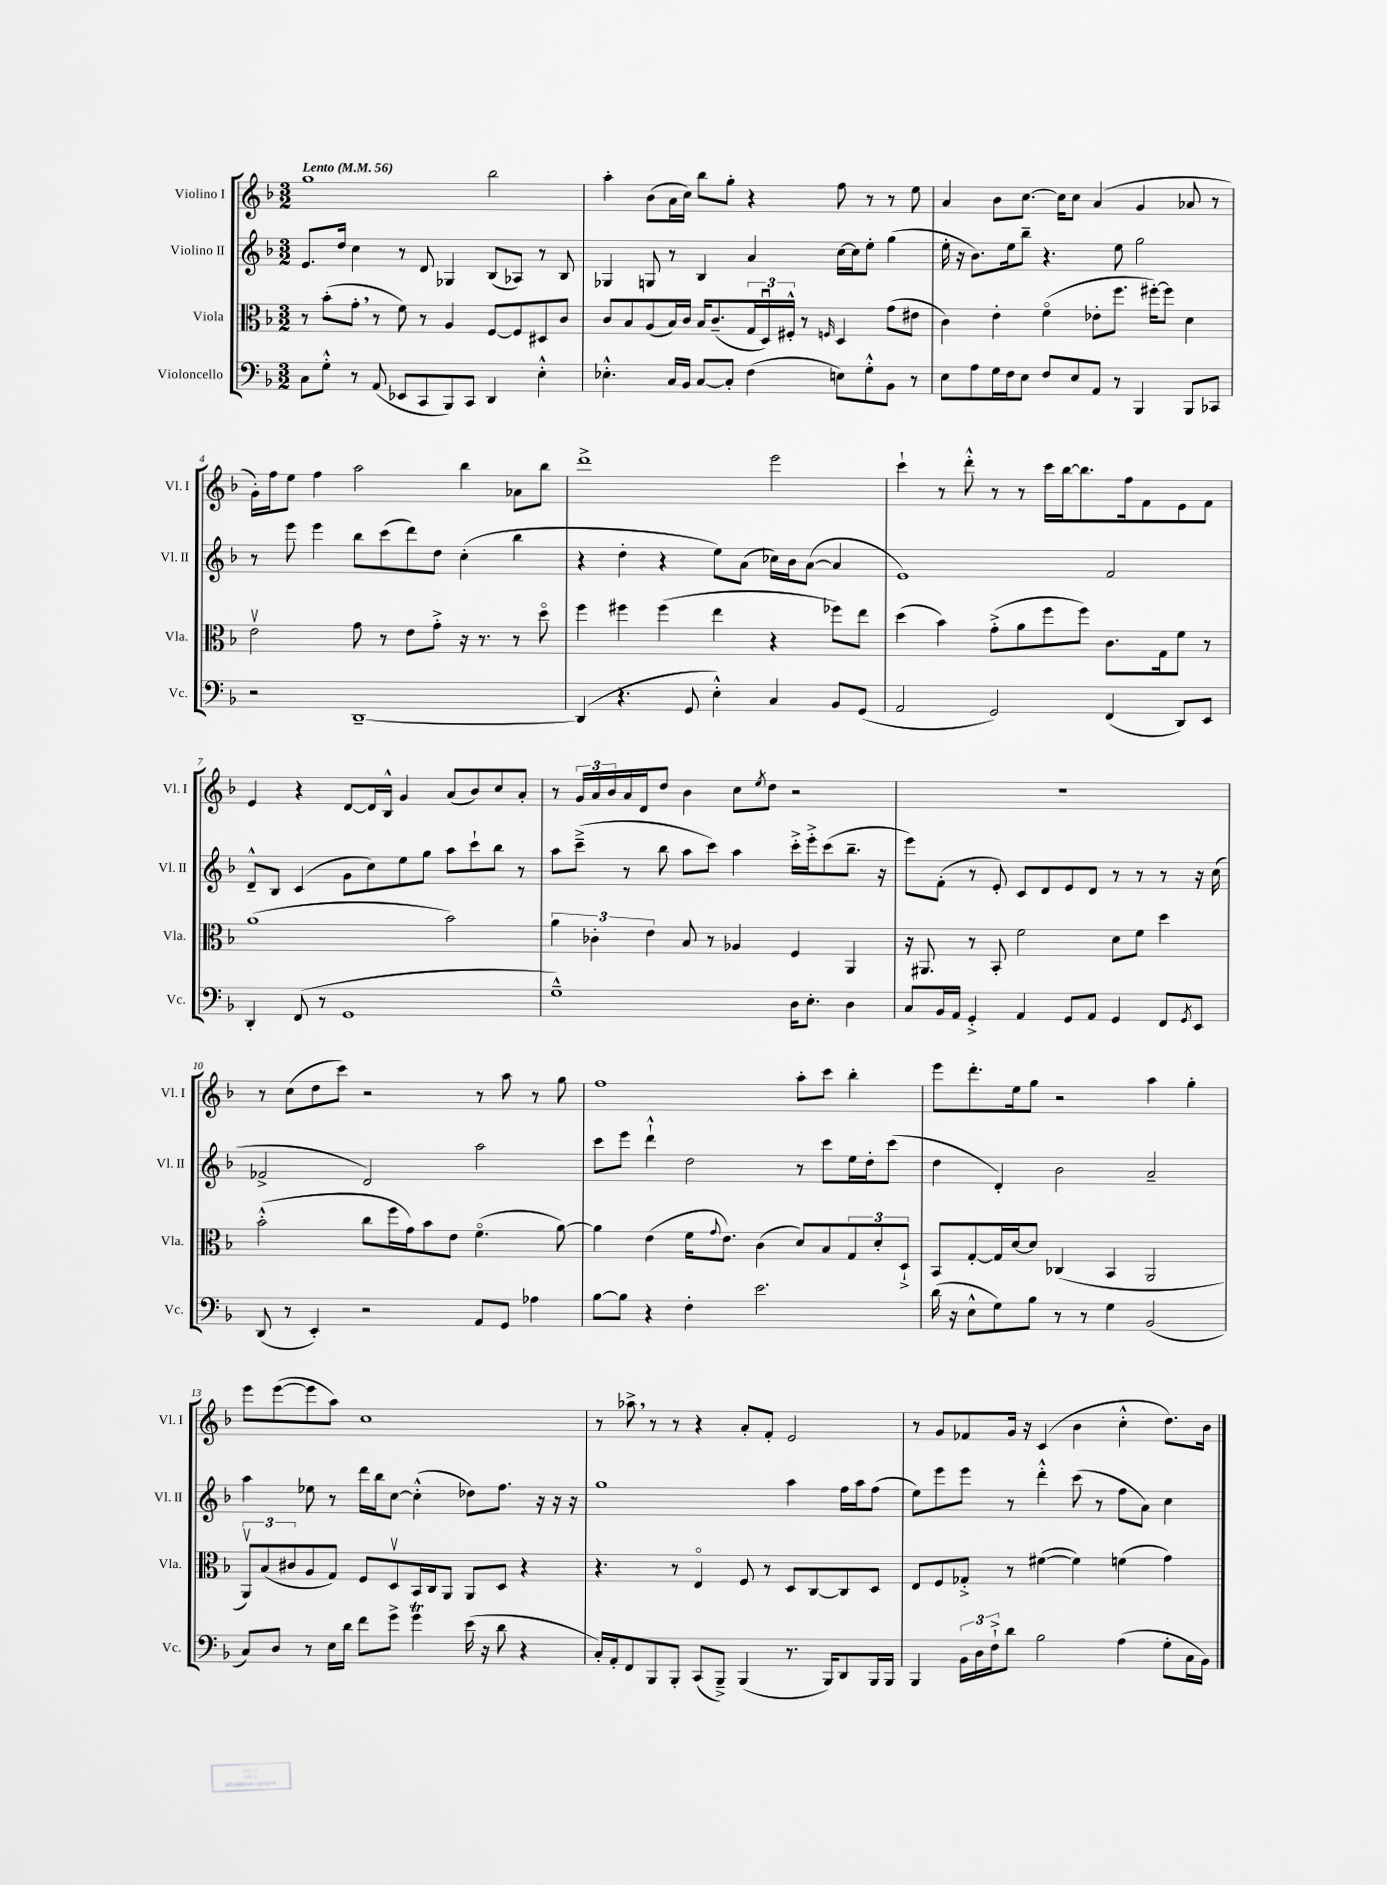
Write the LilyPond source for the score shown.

<<
\new StaffGroup <<
\new Staff = "s0" \with { instrumentName = "Violino I" shortInstrumentName = "Vl. I" } {
    \clef treble \key f \major \numericTimeSignature \time 3/2 \tempo "Lento" 4 = 56
    g''1 bes''2 |
    a''4-. bes'8( a'16 c''16) bes''8 g''8-. r4 f''8 r8 r8 e''8 |
    a'4 bes'8 c''8.~ c''16 c''8 a'4( g'4 aes'8 r8 |
    g'16-.) f''16 e''8 f''4 a''2 bes''4 aes'8 bes''8 |
    d'''1-> e'''2 |
    c'''4-! r8 d'''8-.-^ r8 r8 c'''16 bes''16~ bes''8. f''16 f'8 e'8 f'8 |
    e'4 r4 d'8~ d'16 bes16-^ g'4 a'8( bes'8) c''8 a'8-. |
    r8 \tuplet 3/2 { g'16 a'16 bes'16 } a'16 d'16 d''8 bes'4 c''8 \acciaccatura { e''8 } d''8 r2 |
    R1. |
    r8 c''8( d''8 c'''8) r2 r8 a''8 r8 g''8 |
    f''1 a''8-. c'''8 bes''4-. |
    e'''8 d'''8.-. e''16 g''8 r2 a''4 g''4-. |
    e'''8 e'''8~( e'''8 a''8) c''1 |
    r8 aes''8-> \breathe r8 r8 r4 a'8-. f'8-. e'2 |
    r8 g'8 fes'8 g'16 r16 c'4( bes'4 c''4-.-^ d''8.) bes'16 \bar "|." |
}
\new Staff = "s1" \with { instrumentName = "Violino II" shortInstrumentName = "Vl. II" } {
    \clef treble \key f \major \numericTimeSignature \time 3/2
    e'8. d''16 c''4 r8 d'8 ges4 bes8( aes8) r8 bes8 |
    ges4 g8 r8 bes4 a'4 c''16~ c''16 e''8-. g''4( |
    e''16-. r16 bes'8.) e''16 bes''8-- r4. e''8 g''2 |
    r8 e'''8 e'''4 bes''8 c'''8( d'''8) d''8 c''4-.( bes''4 |
    r4 d''4-. r4 e''8) a'8( ces''16) bes'16 a'8~( a'4 |
    e'1) f'2 |
    d'8---^ bes8 c'4( g'8 c''8) e''8 g''8 a''8 c'''8-! bes''8 r8 |
    a''8 c'''8--->( r8 bes''8 a''8 c'''8) a''4 c'''16-.-> e'''16-.-> c'''8( bes''8.-- r16 |
    e'''8) f'8-.( r8 e'8-.) c'8 d'8 e'8 d'8 r8 r8 r8 r16 c''16( |
    fes'2-> d'2) a''2 |
    c'''8 e'''8 d'''4-!-^ d''2 r8 c'''8 e''16 d''16-. c'''8( |
    d''4 d'4-.) bes'2 a'2-- |
    a''4 ees''8 r8 d'''16 bes''16 c''8~ c''4-.-^( des''8) f''8. r16 r16 r16 |
    g''1 a''4 f''16 a''16 f''8( |
    e''8) e'''8 e'''8 r8 d'''4-.-^ c'''8( r8 f''8 a'8) c''4 \bar "|." |
}
\new Staff = "s2" \with { instrumentName = "Viola" shortInstrumentName = "Vla." } {
    \clef alto \key f \major \numericTimeSignature \time 3/2
    r8 bes'8-.( g'8-. \breathe r8 f'8) r8 a4 f8~ f8 dis8 c'8 |
    c'8 bes8 a8( bes16) c'16 bes16 c'8.--( \tuplet 3/2 { g16 d16\downbow) fis16-.-^ } r8 \grace { f16 } d4 g'8( eis'8 |
    c'4) e'4-. f'4\flageolet( ees'8-. f''8. fis''16~-.) fis''8 d'4 |
    e'2\upbow g'8 r8 e'8 g'8-.-> r16 r8. r8 d''8\flageolet |
    f''4 fis''4 fis''4( e''4 r4 fes''8) e''8 |
    d''4( bes'4) g'8-.->( a'8 f''8 f''8) c'8. g16 f'8 r8 |
    a'1( bes'2) |
    \tuplet 3/2 { a'4 ces'4-. e'4 } bes8 r8 aes4 f4 a,4 |
    r16 ais,8. r8 bes,8-. f'2 d'8 f'8 d''4 |
    bes'2-.-^( c''8 f''16 g'16) bes'8 e'8 f'4.\flageolet( a'8~) |
    a'4 e'4( f'16 \appoggiatura { g'8 } e'8.) c'4( d'8) bes8 \tuplet 3/2 { g8 d'8-. d8-!-> } |
    bes,8 g8~-. g16 d'16~ d'8 ces4( bes,4 a,2 |
    \tuplet 3/2 { a,8\upbow) bes8( cis'8 } a8 g8) f8 d8\upbow bes,16 c16 a,8 a,8 d8 r4 |
    r4. r8 e4\flageolet f8 r8 d8 c8~ c8 d8 |
    e8 f8 ges8-.-> r8 fis'4~( fis'4) f'4( g'4) \bar "|." |
}
\new Staff = "s3" \with { instrumentName = "Violoncello" shortInstrumentName = "Vc." } {
    \clef bass \key f \major \numericTimeSignature \time 3/2
    c8 g8-.-^ r8 a,8( ees,8 c,8 bes,,8) c,8 d,4 e4-.-^ |
    ees4.-.-^ c16 bes,16 c8~ c8-. f4( e8) g8-.-^ bes,8 r8 |
    e8 a8 g16 f16 e8 f8 e8 a,8 r8 bes,,4 bes,,8 ces,8 |
    r2 d,1~-- |
    d,4( r4. g,8 e4-.-^) c4 bes,8 g,8( |
    a,2 g,2) f,4( d,8) e,8 |
    d,4-. f,8( r8 g,1 |
    g1---^) d16 e8.-. d4 |
    c8 bes,16 a,16 g,4-.-> a,4 g,8 a,8 g,4 f,8 \acciaccatura { g,8 } e,8 |
    d,8( r8 e,4-.) r2 a,8 g,8 aes4 |
    bes8~ bes8 r4 f4-. e'2. |
    d'16( r16 e8-^ g8) bes8 r8 r8 g4 bes,2( |
    c8) d8 r8 e16 d'16 f'8 g'8-> g'4\trill e'16( r16 d'8 r4 |
    c16-.) a,16-. f,8 bes,,8 bes,,8-. c,8( bes,,8--->) bes,,4( r8. bes,,16) d,8 bes,,16 bes,,16 |
    bes,,4 \tuplet 3/2 { bes,16 d16 f16-!-> } d'8 bes2 a4( g8-. c16 bes,16) \bar "|." |
}
>>
>>
